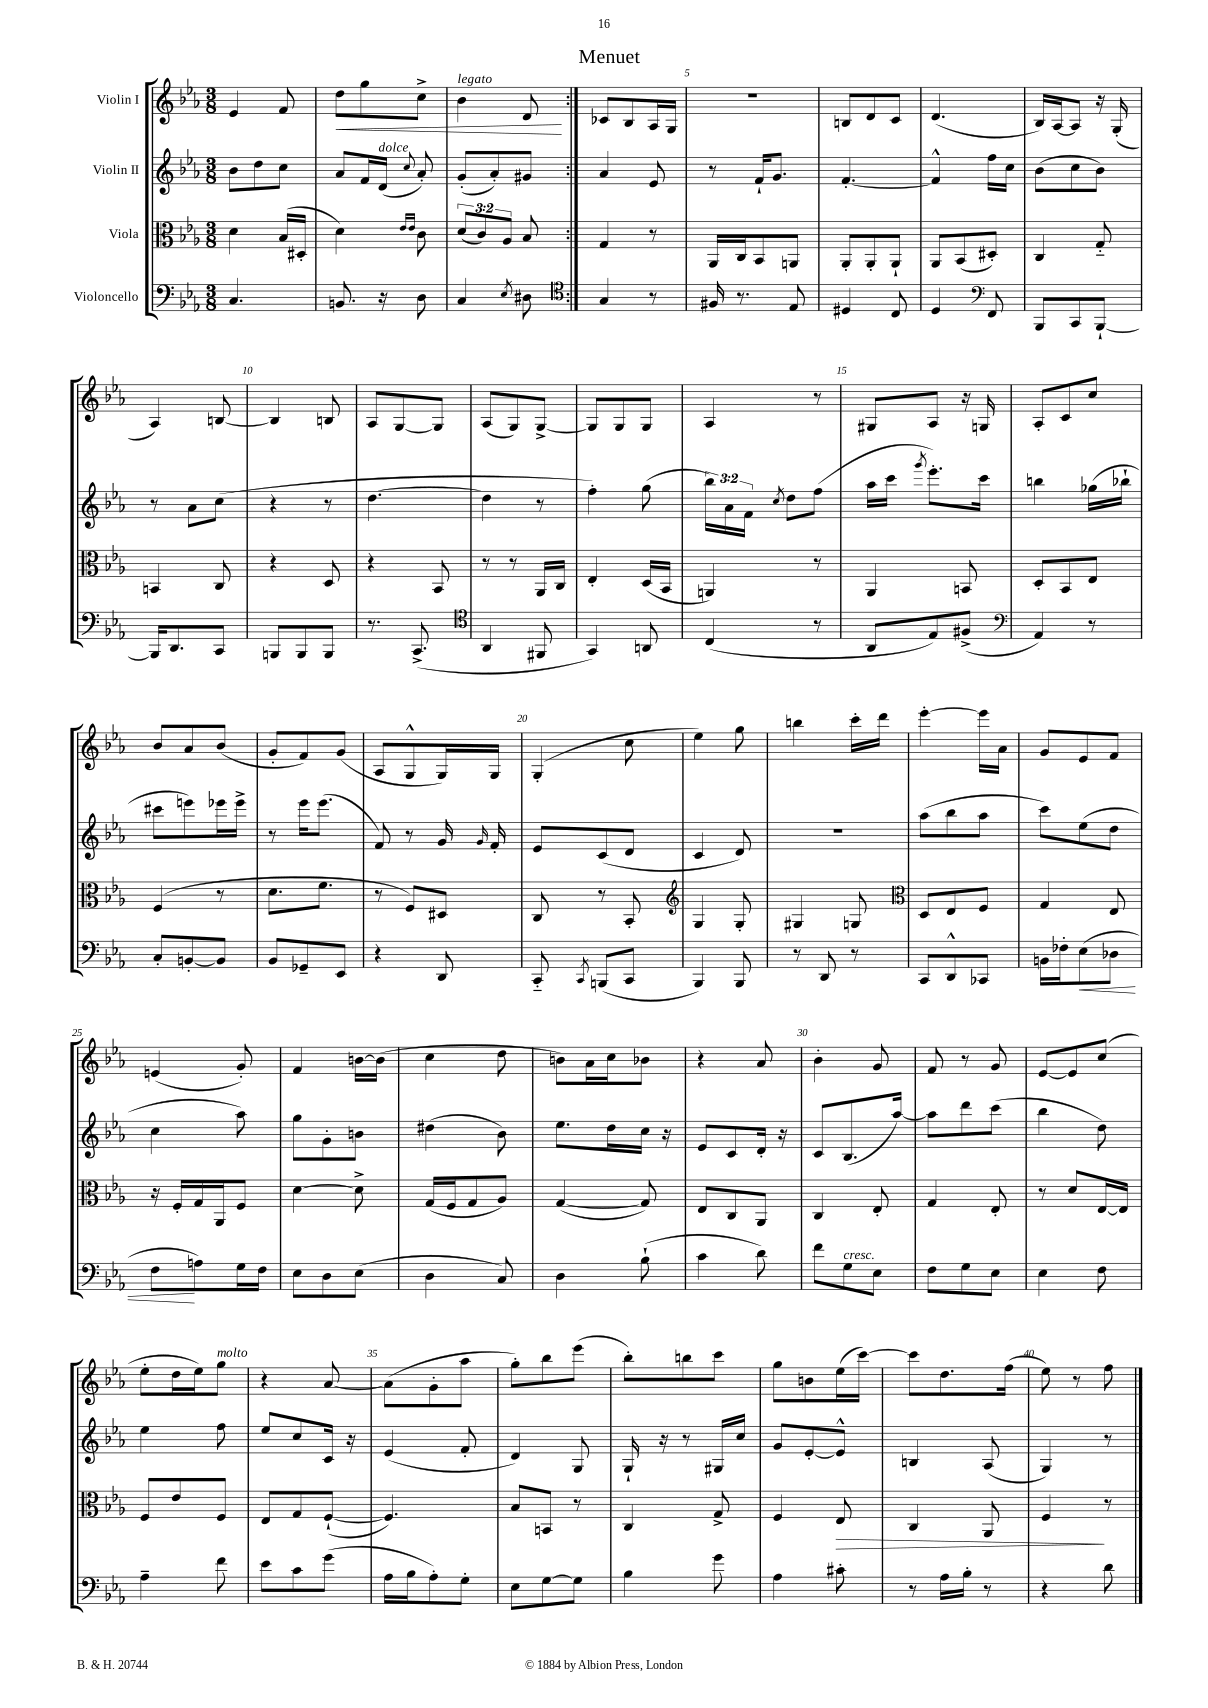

**kern	**kern	**kern	**kern
*staff4	*staff3	*staff2	*staff1
*clefF4	*clefC3	*clefG2	*clefG2
*k[b-e-a-]	*k[b-e-a-]	*k[b-e-a-]	*k[b-e-a-]
*M3/8	*M3/8	*M3/8	*M3/8
4.C/	4d\	8b-\L	4e-/
.	.	8dd\	.
.	(16B-/LL	8cc\J	8f/
.	16D#'/JJ	.	.
=	=	=	=
8.BB/	4d\)	8a-/L	8dd\L
.	.	16f/L	8gg\
16r	.	(16d/JJ	.
.	16qqe-/LL	.	.
.	16qqe-/JJ	8qqcc/	.
8D\	8c\	8a-'/)	8cc^\J
=	=	=	=
4C/	(12d/L	(8g'/L	4b-\
.	12c/)	.	.
.	.	8a-'/)	.
.	12A-/J	.	.
8qE-/	.	.	.
8D#\	8B-/	8g#/J	8d/
=:|!	=:|!	=:|!	=:|!
*clefC4	*	*	*
4G/	4G/	4a-/	8c-/L
.	.	.	8B-/
8r	8r	8e-/	16A-/L
.	.	.	16G/JJ
=	=	=	=
16F#/	16AA-/LL	8r	4.r
8.r	16C/J	.	.
.	8BB-/	16f`/LK	.
.	.	8.g/J	.
8E-/	8AA/J	.	.
=	=	=	=
4D#/	8AA-'/L	[4.f'/	8B/L
.	8AA-'/	.	8d/
8C/	8AA-`/J	.	8c/J
=	=	=	=
4D/	8AA-/L	4f^^/]	(4.d/
.	(8BB-/	.	.
*clefF4	*	*	*
8FF/	8D#'/J)	16ff\LL	.
.	.	16cc\JJ	.
=	=	=	=
8BBB-/L	4C/	(8b-\L	16B-/LL)
.	.	.	[16A-/J
8CC/	.	8cc\	8A-/]J
[8BBB-`/J	8G'~/	8b-\J)	16r
.	.	.	(16G'/
=	=	=	=
16BBB-/]LK	4BB/	8r	4A-/)
8.DD/	.	.	.
.	.	8a-\L	.
8CC/J	8C/	(8cc\J	[8B/
=	=	=	=
8BBB/L	4r	4r	4B/]
8BBB/	.	.	.
8BBB/J	8D/	8r	8B/
=	=	=	=
8.r	4r	[4.dd\	8A-/L
.	.	.	[8G/
(8.CC^/	.	.	.
.	8BB-/	.	8G/]J
=	=	=	=
*clefC4	*	*	*
4AA-/	8r	4dd\]	(8A-/L
.	8r	.	8G/)
8FF#/	16AA-/LL	8r	[8G^/J
.	16C/JJ	.	.
=	=	=	=
4GG/)	4E-'/	4ff'\)	8G/]L
.	.	.	8G/
8AA/	(16D/LL	(8gg\	8G/J
.	16BB-/JJ	.	.
=	=	=	=
(4C/	4AA/)	24bb-\LL)	4A-/
.	.	24a-\	.
.	.	24f\JJ	.
.	.	8qcc/	.
.	.	8dd\L	.
8r	8r	(8ff\J	8r
=	=	=	=
8AA-/L	4AA-/	16aa-\LL	8G#/L
.	.	16ccc\JJ	.
.	.	8qggg/	.
8E-/)	.	8.eee-'\L)	8A-/J
(8F#^/J	8BB/	.	16r
.	.	16ccc\Jk	16G/
=	=	=	=
*clefF4	*	*	*
4AA-/)	8D'/L	4bb\	8A-'/L
.	8BB-/	.	8c/
8r	8E-/J	(16gg-\LL	8cc/J
.	.	16bb-`\JJ	.
=	=	=	=
8C'/L	(4F/	8ccc#\L	8b-/L
[8BB'/	.	8eee\)	8a-/
8BB/]J	8r	16eee-\L	(8b-/J
.	.	16eee-^\JJ	.
=	=	=	=
8BB-/L	8.d\L	8r	8g'/L
8GG-~/	.	16eee-\LK	8f/)
.	8.f\J	(8.eee-\J	.
8EE-/J	.	.	(8g/J
=	=	=	=
4r	8r	8f/)	8A-/L
.	8F/L)	8r	8G^^/
8DD/	8D#/J	16g/	16G/L)
.	.	16qqg/	.
.	.	16f'/	16G/JJ
=	=	=	=
8CC'~/	8C/	8e-/L	(4G'/
8qCC/	.	.	.
(8BBB/L	8r	(8c/	.
8CC/J	8BB-'/	8d/J	8cc\
=	=	=	=
*	*clefG2	*	*
4BBB-/)	4G/	4c/	4ee-\)
8BBB-/	8G'/	8d/)	8gg\
=	=	=	=
8r	4G#/	4.r	4bb\
8DD/	.	.	.
8r	8G/	.	16ccc'\LL
.	.	.	16ddd\JJ
=	=	=	=
*	*clefC3	*	*
8CC/L	8D/L	(8aa-\L	[4eee-'\
8DD^^/	8E-/	8bb-\	.
8CC-/J	8F/J	8aa-\J	16eee-\]LL
.	.	.	16a-\JJ
=	=	=	=
16BB\LL	4G/	8ccc\L)	8g/L
16F-'\J	.	.	.
(8E-\	.	(8ee-\	8e-/
8D-\J	8E-/	8dd\J	8f/J
=	=	=	=
8F\L	16r	4cc\	(4e/
.	16F'/LL	.	.
8A\)	16G/	.	.
.	16AA-/J	.	.
16G\L	8F/J	8aa-\)	8g'/)
16F\JJ	.	.	.
=	=	=	=
8E-\L	[4d\	8gg\L	4f/
8D\	.	8g'\	.
(8E-\J	8d^\]	8b\J	[16b\LL
.	.	.	(16b\]JJ
=	=	=	=
4D\	(16G/LL	(4dd#\	4cc\
.	16F/J	.	.
.	8G/	.	.
8C/)	8A-/J)	8b-\)	8dd\
=	=	=	=
4D\	([4G/	8.ee-\L	8b\L)
.	.	.	16a-\L
.	.	16dd\L	16cc\J
(8B-`\	8G/])	16cc\JJ	8b-\J
.	.	16r	.
=	=	=	=
4c\	8E-/L	8e-/L	4r
.	8C/	8c/	.
8d\)	8AA-/J	16d'/Jk	8a-/
.	.	16r	.
=	=	=	=
8f\L	4C/	8c/L	4b-'\
8G\	.	(8.B-/	.
8E-\J	8E-'/	.	8g/
.	.	[16aa-/Jk)	.
=	=	=	=
8F\L	4G/	8aa-\]L	8f/
8G\	.	8ddd\	8r
8E-\J	8E-'/	(8ccc\J	8g/
=	=	=	=
4E-\	8r	4bb-\	[8e-/L
.	8d/L	.	8e-/]
8F\	[16E-/L	8dd\)	(8cc/J
.	16E-/]JJ	.	.
=	=	=	=
4A-~\	8F/L	4ee-\	8ee-'\L
.	8e-/	.	16dd\L
.	.	.	16ee-\J)
8f\	8F/J	8ff\	8gg\J
=	=	=	=
8e-\L	8E-/L	8ee-/L	4r
8c\	8G/	8cc/	.
(8g\J	([8F`/J	16c/Jk	[8a-/
.	.	16r	.
=	=	=	=
16A-\LL	4.F/])	(4e-/	(8a-\]L
16B-\J	.	.	.
8A-'\)	.	.	8g'\
8G'\J	.	8f'/	8aa-\J
=	=	=	=
8E-\L	8B-/L	4d/)	8gg'\L)
[8G\	8BB/J	.	8bb-\
8G\]J	8r	8G/	(8eee-\J
=	=	=	=
4B-\	4C/	16G`/	8bb-'\L)
.	.	16r	.
.	.	8r	8bb\
8g\	8G^/	16G#/LL	8ccc\J
.	.	16cc/JJ	.
=	=	=	=
4A-\	4F/	8g/L	8gg\L
.	.	[8e-'/	8b\
8c#'\	8E-/	8e-^^/]J	(16ee-\L
.	.	.	[16ccc\JJ)
=	=	=	=
8r	4C/	4B/	8ccc\]L
16A-\LL	.	.	8.dd\
16B-'\JJ	.	.	.
8r	8AA-/	(8A-/	.
.	.	.	(16ff\Jk
=	=	=	=
4r	4F/	4G/)	8ee-\)
.	.	.	8r
8d\	8r	8r	8ff\
==	==	==	==
*-	*-	*-	*-
